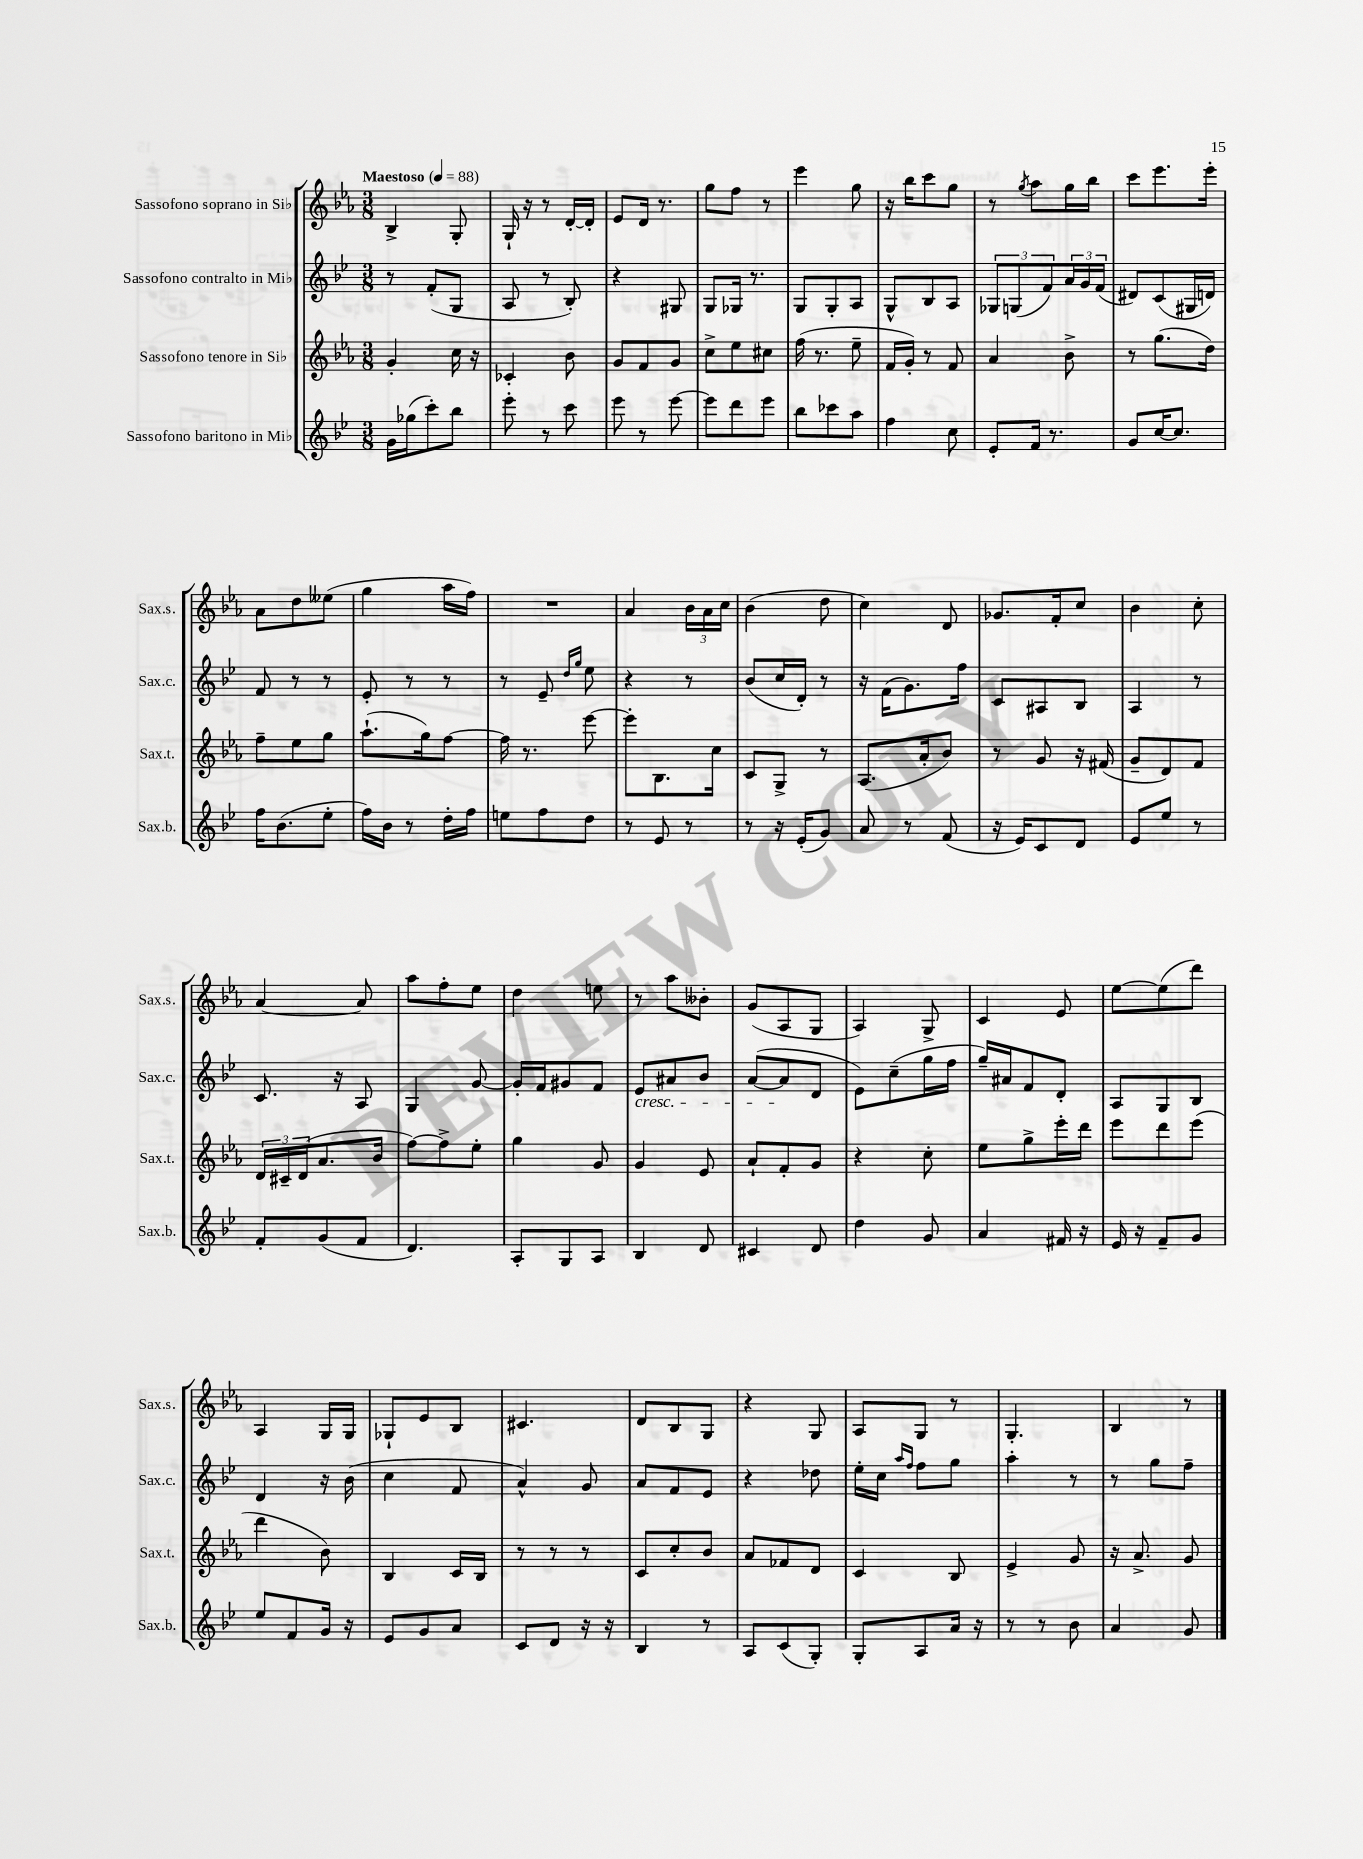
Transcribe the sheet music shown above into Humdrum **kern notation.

**kern	**kern	**kern	**kern
*part4	*part3	*part2	*part1
*staff4	*staff3	*staff2	*staff1
*I"Sassofono baritono in Mi♭	*I"Sassofono tenore in Si♭	*I"Sassofono contralto in Mi♭	*I"Sassofono soprano in Si♭
*I'Sax.b.	*I'Sax.t.	*I'Sax.c.	*I'Sax.s.
*clefG2	*clefG2	*clefG2	*clefG2
*k[b-e-]	*k[b-e-a-]	*k[b-e-]	*k[b-e-a-]
*M3/8	*M3/8	*M3/8	*M3/8
*MM88	*MM88	*MM88	*MM88
=1	=1	=1	=1
!	!	!	!LO:TX:a:B:t=Maestoso
16g\LL	4g'/	8r	4B-^/
(16gg-X\J	.	.	.
8ccc'\)	.	(8f'/L	.
8bb-\J	16cc\	8G/J	8G'/
.	16r	.	.
=2	=2	=2	=2
8eee-'\	4c-X'/	8A/	16G`/
.	.	.	16r
8r	.	8r	8r
8ccc\	8b-\	8B-'/)	[16d'/LL
.	.	.	16d'/JJ]
=3	=3	=3	=3
8eee-\	8g/L	4r	8e-/L
8r	8f/	.	16d/Jk
.	.	.	8.r
[8eee-\	8g/J	8G#X/	.
=4	=4	=4	=4
8eee-\L]	8cc^\L	8G/L	8gg\L
8ddd\	8ee-\	16G-X/Jk	8ff\J
.	.	8.r	.
8eee-\J	8cc#X\J	.	8r
=5	=5	=5	=5
8bb-\L	(16ff\	8G/L	4eee-\
.	8.r	.	.
8ccc-X\	.	8G'/	.
8aa\J	8ee-~\	8A/J	8gg\
=6	=6	=6	=6
4ff\	16f/LL	8G^^/L	16r
.	16g'/JJ)	.	16bb-\KL
.	8r	8B-/	8ccc\
8cc\	8f/	8A/J	8gg\J
=7	=7	=7	=7
8e-'/L	4a-/	12G-X/L	8r
.	.	(12Gn/	.
.	.	.	8qgg/
16f/Jk	.	.	8aa-\L
.	.	12f/)	.
8.r	.	.	.
.	8b-^\	24a/L	16gg\L
.	.	24g/	.
.	.	.	16bb-\JJ
.	.	(24f/JJ	.
=8	=8	=8	=8
8g/L	8r	8d#X/L)	8ccc\L
[16cc/K	(8.gg\L	(8c/	8.eee-\
8.cc/J]	.	.	.
.	.	16G#X/L	.
.	16dd\Jk)	16dn/JJ)	16eee-'\Jk
!!LO:LB:g=z
=9	=9	=9	=9
16ff\KL	8ff~\L	8f/	8a-\L
(8.b-\	.	.	.
.	8ee-\	8r	8dd\
8ee-'\J	8gg\J	8r	(8ee--X\J
=10	=10	=10	=10
16ff\LL)	(8.aa-`\L	8e-'/	4gg\
16b-\JJ	.	.	.
8r	.	8r	.
.	16gg\k)	.	.
16dd'\LL	[8ff\J	8r	16aa-\LL
16ff\JJ	.	.	16ff\JJ)
=11	=11	=11	=11
8een\L	16ff\]	8r	4.r
.	8.r	.	.
8ff\	.	8e-~/	.
.	.	16qqdd/LL	.
.	.	16qqgg/JJ	.
8dd\J	[8eee-\	8ee-\	.
=12	=12	=12	=12
8r	8eee-'\L]	4r	4a-/
8e-/	8.B-\	.	.
8r	.	8r	24b-\LL
.	.	.	24a-\
.	16cc\Jk	.	.
.	.	.	24cc\JJ
=13	=13	=13	=13
8r	8c/L	(8b-/L	(4b-\
16r	8G^/J	16cc/L	.
(16e-'/KL	.	16d'/JJ)	.
8g/J)	8r	8r	8dd\
=14	=14	=14	=14
8a/	(8.A-/L	16r	4cc\)
.	.	(16f\KL	.
8r	.	8.g\)	.
.	16a-'/k	.	.
(8f/	8b-/J)	.	8d/
.	.	16ff\Jk	.
=15	=15	=15	=15
16r	8r	8c/L	8.g-X/L
16e-/KL)	.	.	.
8c/	8g/	8A#X/	.
.	.	.	16f'/k
8d/J	16r	8B-/J	8cc/J
.	(16f#X/	.	.
=16	=16	=16	=16
8e-/L	8g~/L	4A/	4b-\
8ee-/J	8d/)	.	.
8r	8f/J	8r	8cc'\
!!LO:LB:g=z
=17	=17	=17	=17
8f'/L	24d/LL	8.c/	[4a-/
.	24c#X~/	.	.
.	(24d/J	.	.
(8g/	8.a-/	.	.
.	.	16r	.
8f/J	.	8A/	8a-/]
.	16b-/Jk	.	.
=18	=18	=18	=18
4.d/)	[8ff\L)	4G/	8aa-\L
.	8ff^\]	.	8ff'\
.	8ee-'\J	[8g/	8ee-\J
=19	=19	=19	=19
8A'/L	4gg\	16g'/LL]	4dd\
.	.	16f/J	.
8G/	.	8g#X/	.
8A/J	8g/	8f/J	8een\
=20	=20	=20	=20
!	!	!LO:TX:b:i:t=cresc.	!
4B-/	4g/	8e-/L	8r
.	.	8a#X/	8aa-\L
8d/	8e-/	8b-/J	8b--X'\J
=21	=21	=21	=21
4c#X/	8a-`/L	([8a/L	(8g/L
.	8f'/	8a/]	8A-/
8d/	8g/J	8d/J	8G/J
=22	=22	=22	=22
4dd\	4r	8e-\L)	4A-/)
.	.	(8cc~\	.
8g/	8cc'\	16gg\L	8G^/
.	.	16ff\JJ	.
=23	=23	=23	=23
4a/	8ee-\L	16gg~/LL)	4c/
.	.	16a#X/J	.
.	8gg^\	8f/	.
16f#X/	16eee-'\L	8d'/J	8e-/
16r	16ddd\JJ	.	.
=24	=24	=24	=24
16e-/	8eee-\L	8A/L	[8ee-\L
16r	.	.	.
8f~/L	8ddd\	8G/	(8ee-\]
8g/J	(8eee-\J	8B-/J	8ddd\J)
!!LO:LB:g=z
=25	=25	=25	=25
8ee-/L	4ddd\	4d/	4A-/
8f/	.	.	.
16g/Jk	8b-\)	16r	16G/LL
16r	.	(16b-\	16G/JJ
=26	=26	=26	=26
8e-/L	4B-/	4cc\	8G-X`/L
8g/	.	.	8e-/
8a/J	16c/LL	8f/	8B-/J
.	16B-/JJ	.	.
=27	=27	=27	=27
8c/L	8r	4a^^/)	4.c#X/
8d/J	8r	.	.
16r	8r	8g/	.
16r	.	.	.
=28	=28	=28	=28
4B-/	8c/L	8a/L	8d/L
.	8cc'/	8f/	8B-/
8r	8b-/J	8e-/J	8G/J
=29	=29	=29	=29
8A/L	8a-/L	4r	4r
(8c/	8f-X/	.	.
8G'/J)	8d/J	8dd-X\	8G/
=30	=30	=30	=30
8G'/L	4c/	16ee-'\LL	8A-/L
.	.	16cc\JJ	.
.	.	16qqaa/LL	.
.	.	16qqff/JJ	.
8A/	.	8ff\L	8G/J
16a/Jk	8B-/	8gg\J	8r
16r	.	.	.
=31	=31	=31	=31
8r	4e-^/	4aa'\	4.G'/
8r	.	.	.
8b-\	8g/	8r	.
=32	=32	=32	=32
4a/	16r	8r	4B-/
.	8.a-^/	.	.
.	.	8gg\L	.
8g/	8g/	8ff~\J	8r
==	==	==	==
*-	*-	*-	*-
